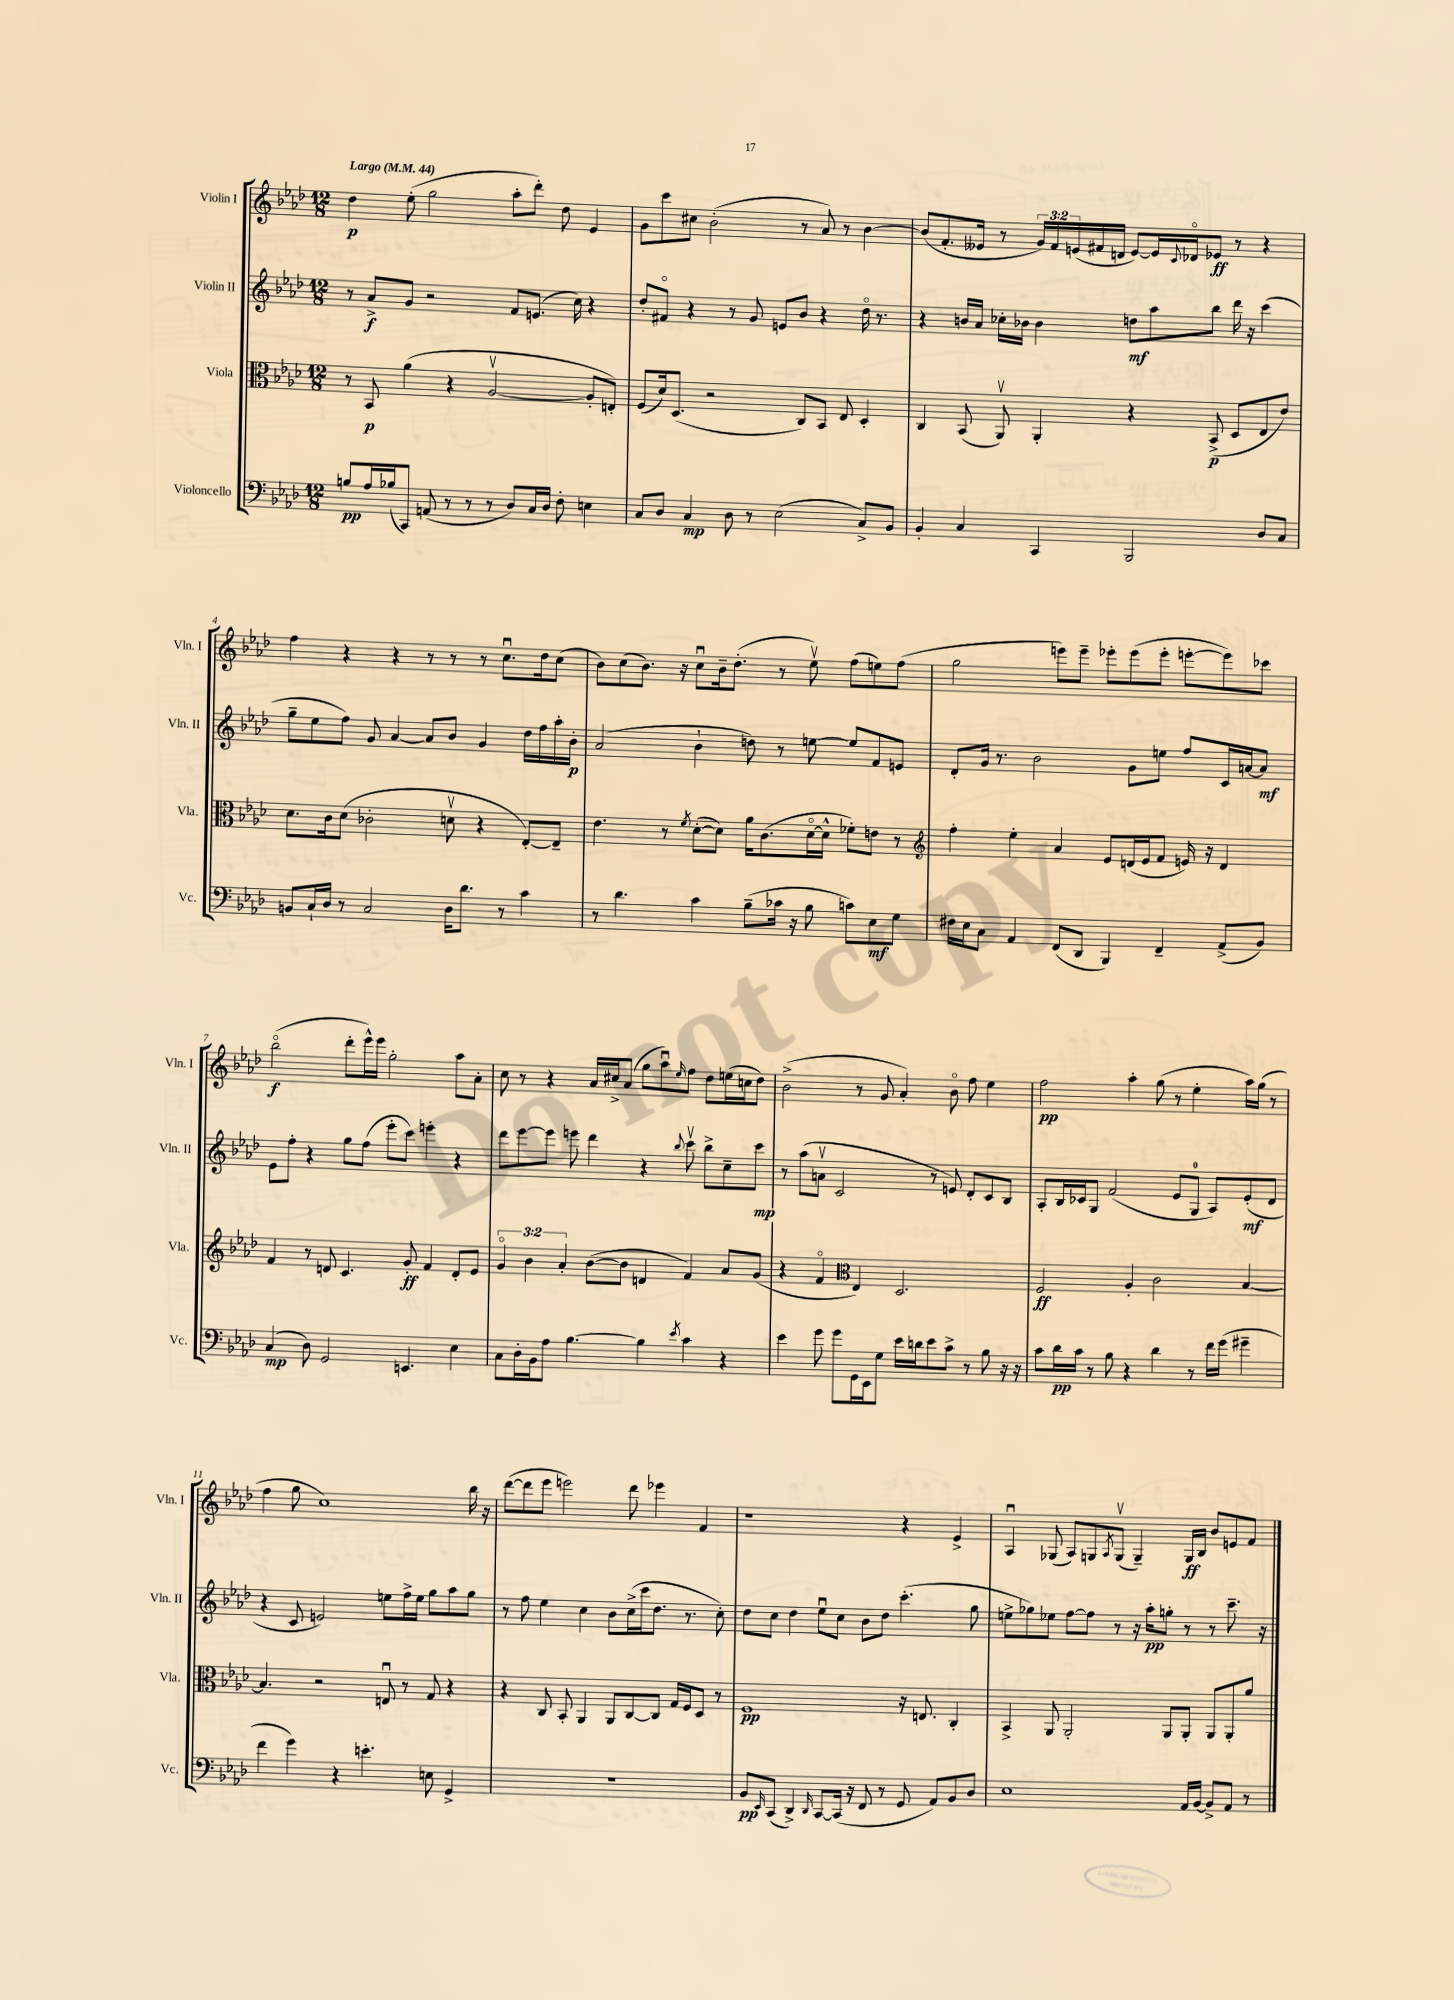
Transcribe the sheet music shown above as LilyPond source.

<<
\new StaffGroup <<
\new Staff = "s0" \with { instrumentName = "Violin I" shortInstrumentName = "Vln. I" } {
    \clef treble \key aes \major \numericTimeSignature \time 12/8 \override Staff.TupletNumber.text = #tuplet-number::calc-fraction-text \tempo "Largo" 4 = 44
    des''4\p ees''8-.( g''2 aes''8-. des'''8-.) des''8 ees'4 |
    g'8 c'''8 cis''8 bes'2-.( r8 aes'8) r8 bes'4~ |
    bes'8( f'8.-. eeses'16 r8 \tuplet 3/2 { g'16) f'16 e'16( } fis'16 d'16 e'8~) e'16 \appoggiatura { c'8 } des'16\flageolet ees'8\ff r8 r4 |
    f''4 r4 r4 r8 r8 r8 c''8.\downbow des''16 c''8( |
    bes'8) c''8( bes'8.) r16 c''8\downbow bes'16-- des''8.-.( r8 ees''8\upbow) f''8( e''8) f''8( |
    g''2 e'''8) e'''8-- ees'''8-. ees'''8( ees'''8-. e'''8~-. e'''8) ces'''8 |
    bes''2\flageolet\f( des'''8-. ees'''16-^) ees'''16 g''2-. aes''8 aes'8-. |
    c''8 r8 r4 aes'16 cis''16-> aes'8( g''8 aes''8\downbow) \grace { ees''16 } f''8 des''8 e''16( c''16 des''8) |
    bes'2->( r8 g'8 aes'4-.) bes'8\flageolet f''8 ees''4 |
    f''2\pp aes''4-. g''8( r8 ees''4-. aes''16) g''16( r8 |
    f''4 g''8 c''1) bes''16 r16 |
    des'''8~( des'''8 ees'''8 e'''2) des'''8 ees'''4 f'4 |
    r1 r4 ees'4-> |
    aes4\downbow ges8( aes8) g8 \acciaccatura { aes8 } g8\upbow( g4--) g16\ff bes16 bes'8 e'8 f'8 \bar "|." |
}
\new Staff = "s1" \with { instrumentName = "Violin II" shortInstrumentName = "Vln. II" } {
    \clef treble \key aes \major \numericTimeSignature \time 12/8
    r8 aes'8->\f g'8 r2 f'8 e'8.( c''16) r4 |
    des''8-. fis'8\flageolet r4 r8 g'8 e'8 bes'8 r4 des''16\flageolet r8. |
    r4 b'16 aes'16 ces''16-. bes'16 bes'4 d''8\mf aes''8 bes''8 des'''16 r16 c'''4( |
    g''8-- ees''8 f''8) g'8 aes'4~ aes'8 bes'8 g'4 des''16 f''16 aes''16-. bes'16-.\p |
    aes'2( bes'4-! d''8) r8 e''8~ e''8 f'8 e'8 |
    des'8-. g'16 r8. bes'2 g'8 e''8 f''8 c'16 a'16~ a'8\mf |
    ees'8 f''8-. r4 g''8 f''8( ees'''8-. c'''8) e'''4-. r4 |
    des'''8 ees'''8~ ees'''8 e'''8 des'''4 r4 \appoggiatura { bes''8 } c'''8\upbow bes''8-> c''8-- c'''8\mp |
    r8 aes''8( a'8\upbow c'2 r8 e'8) des'8-. c'8 bes8 |
    aes8-. bes16 ces'16 g8 f'2( ees'8 g8-0 aes8) ees'8-.\mf( des'8 |
    r4 c'8 e'2) e''8 f''16-> e''16 g''8 aes''8 g''8 |
    r8 f''8 ees''4 c''4 bes'8 c''16->( c'''16 des''8. r8. c''8-.) |
    des''8 c''8 des''4 ees''8\downbow c''8 bes'8 des''8 c'''4.-.( g''8 |
    e''8-> ges''8) ees''8 f''8~ f''8 r8 r16 aes''16-.\pp g''8-. r8 r8 c'''8.-- r16 \bar "|." |
}
\new Staff = "s2" \with { instrumentName = "Viola" shortInstrumentName = "Vla." } {
    \clef alto \key aes \major \numericTimeSignature \time 12/8 \override Staff.TupletNumber.text = #tuplet-number::calc-fraction-text
    r8 bes,8\p aes'4( r4 aes2~\upbow aes8-. e8-.) |
    f8( des'16) des8.( r2 c8) bes,8 ees8 des4-. |
    c4 bes,8( aes,8\upbow) aes,4-. r4 bes,8->\p( des8 ees8 ees'8) |
    des'8. c'16 des'8( ces'2-. d'8\upbow r4 ees8~-.) ees8-- |
    ees'4. r8 \acciaccatura { f'8 } des'8~-.( des'8) aes'16 c'8.( des'16~\flageolet des'16-^ fes'8-.) e'8 r8 |
    \clef treble f''4-. ees''4-. aes'4 ees'8 d'16( ees'16 f'8 e'16) r16 d'4 |
    f'4 r8 d'8 c'4. g'8-.\ff f'4 d'8-. ees'8 |
    \tuplet 3/2 { g'4\flageolet bes'4 aes'4-. } bes'8~( bes'8 d'4 f'4) aes'8 g'8( |
    r4 f'4\flageolet \clef alto ees4) des2. |
    f2\ff aes4-. c'2 bes4~ |
    bes4. r2 e8\downbow r8 g8 r4 |
    r4 c8 bes,8-. aes,4 aes,8 c8~ c8 g16 f16 des8 r8 |
    f1\pp r16 e8. c4-. |
    bes,4-> aes,8 aes,2-. aes,8 aes,8-. aes,8 aes,8-. aes'8 \bar "|." |
}
\new Staff = "s3" \with { instrumentName = "Violoncello" shortInstrumentName = "Vc." } {
    \clef bass \key aes \major \numericTimeSignature \time 12/8
    b8\pp aes16 bes16( c,8) a,8( r8 r8 r8 des8) c16 des16 f8-. e4 |
    c8 des8 c4\mp des8 r8 ees2( c8->) bes,8 |
    bes,4-. c4 c,4 bes,,2 des8 c8 |
    b,8 c16-! des16 r8 c2 des16 des'8. r8 c'4 |
    r8 des'4. c'4 bes8--( ces'16 r16 bes8 c'8) ees8\mf g8 |
    fis16 ees16 c8 aes,4 f,8( des,8 bes,,4) f,4-- aes,8->( bes,8) |
    c4\mp( des8) g,2 e,4. ees4 |
    c8 des16-. bes,16 aes8 bes4.~ bes4 \acciaccatura { ees'8 } c'4 r4 |
    ees'4 g'8 g'8 g,16 ees,16 g8 ees'16 d'16 ees'8 c'8-> r8 bes8 r16 r16 |
    c'8 des'16\pp c'16 r8 bes8 r4 des'4 r8 f'16 g'16( gis'4-- |
    f'4 g'4) r4 e'4.-. e8 g,4-> |
    R1. |
    bes,8\pp \grace { ees,16 } c,8( des,4->) \grace { des,16 } c,8~ c,16( r16 f,8 r8 g,8 aes,8) bes,8 des8 |
    ees1 aes,16 bes,16~ bes,8-> aes,8 r8 \bar "|." |
}
>>
>>
